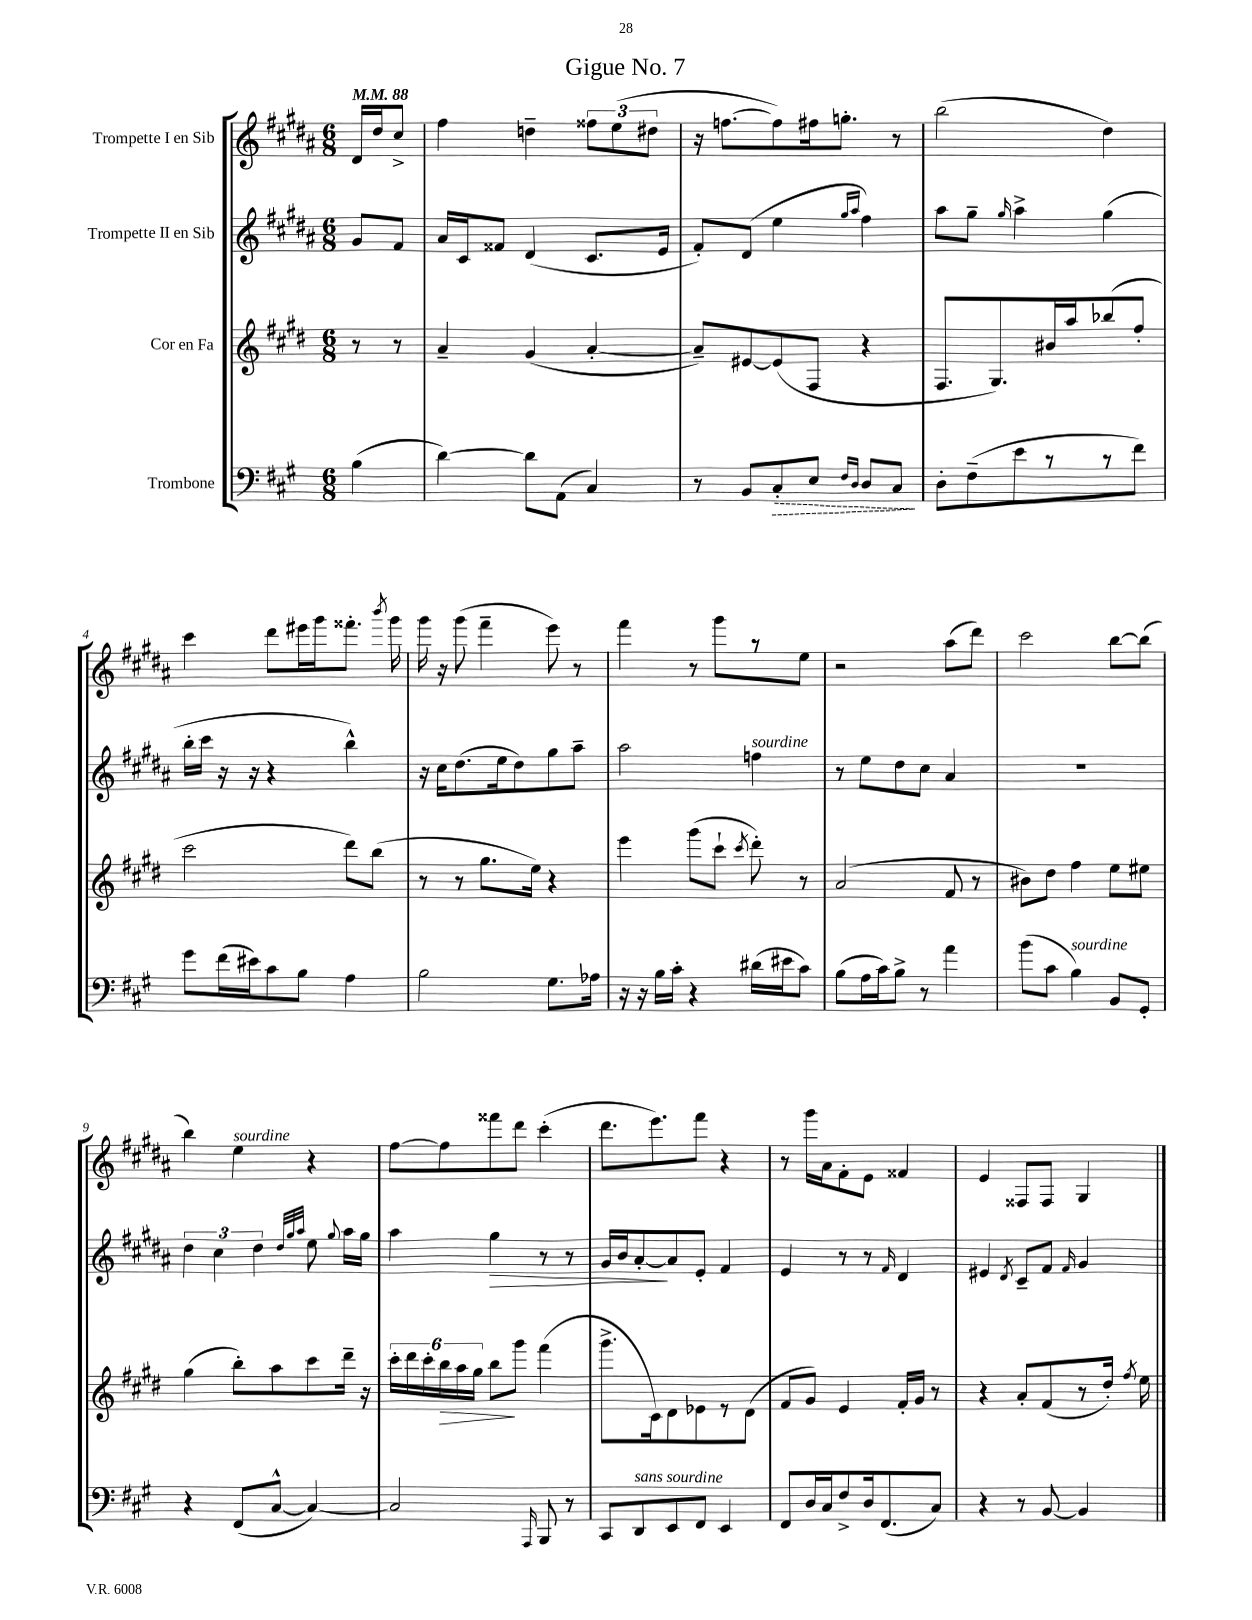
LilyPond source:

\header { title = "Gigue No. 7" }
<<
\new StaffGroup <<
\new Staff = "s0" \with { instrumentName = "Trompette I en Sib" } {
    \clef treble \key b \major \numericTimeSignature \time 6/8 \partial 4 \tempo 4 = 88
    \autoBeamOff dis'16[ dis''16 cis''8]-> |
    fis''4 d''4-- \tuplet 3/2 { fisis''8[ e''8( dis''8] } |
    r16 f''8.[~ f''8) fis''16 g''8.]-. r8 |
    b''2( dis''4) |
    cis'''4 dis'''8[ eis'''16 gis'''16 fisis'''8.]-. \acciaccatura { b'''8 } gis'''16 |
    gis'''16 r16 gis'''8( fis'''4-- e'''8) r8 |
    fis'''4 r8 gis'''8[ r8 e''8] |
    r2 ais''8[( dis'''8]) |
    cis'''2 b''8[~ b''8]( |
    b''4) e''4^\markup { \italic "sourdine" } r4 |
    fis''8[~ fis''8 fisis'''8 dis'''8] cis'''4-.( |
    dis'''8.[ e'''8.) fis'''8] r4 |
    r8 gis'''16[ ais'16 fis'8-. e'8] fisis'4 |
    e'4 fisis8[ fisis8] gis4 \bar "|." |
}
\new Staff = "s1" \with { instrumentName = "Trompette II en Sib" } {
    \clef treble \key b \major \numericTimeSignature \time 6/8 \partial 4
    \autoBeamOff gis'8[ fis'8] |
    ais'16[ cis'16 fisis'8] dis'4( cis'8.[ e'16] |
    fis'8[-.) dis'8]( e''4 \grace { gis''16[ ais''16] } fis''4) |
    ais''8[ gis''8]-- \grace { gis''16 } ais''4-> gis''4( |
    b''16[-. cis'''16] r16 r16 r4 b''4-^) |
    r16 cis''16[ dis''8.( e''16 dis''8) gis''8 ais''8]-- |
    ais''2 f''4^\markup { \italic "sourdine" } |
    r8 e''8[ dis''8 cis''8] ais'4 |
    R2. |
    \tuplet 3/2 { dis''4 cis''4 dis''4 } \grace { dis''32[ gis''32 ais''32] } e''8 \appoggiatura { gis''8 } ais''16[ gis''16] |
    ais''4 gis''4\> r8 r8 |
    gis'16[ b'16 ais'8~-.\! ais'8 e'8]-. fis'4 |
    e'4 r8 r8 \grace { fis'16 } dis'4 |
    eis'4 \acciaccatura { dis'8 } cis'8[-- fis'8] \grace { fis'16 } gis'4 \bar "|." |
}
\new Staff = "s2" \with { instrumentName = "Cor en Fa" } {
    \clef treble \key e \major \numericTimeSignature \time 6/8 \partial 4
    \autoBeamOff r8 r8 |
    a'4-- gis'4( a'4~-. |
    a'8[--) eis'8~ eis'8( fis8] r4 |
    fis8.[ gis8.) bis'16 a''16 bes''8( fis''8]-. |
    cis'''2 dis'''8[) b''8]( |
    r8 r8 gis''8.[ e''16]) r4 |
    e'''4 gis'''8[( cis'''8]-! \acciaccatura { cis'''8 } dis'''8-.) r8 |
    a'2( fis'8 r8 |
    bis'8[) dis''8] fis''4 e''8[ eis''8] |
    gis''4( b''8[-.) a''8 cis'''8 dis'''16]-- r16 |
    \tuplet 6/4 { cis'''16[-. dis'''16 cis'''16-. b''16\> a''16 gis''16] } b''8[\! gis'''8] fis'''4( |
    gis'''8.[-> cis'16) dis'8 ees'8 r8 dis'8]( |
    fis'8[ gis'8]) e'4 fis'16[-. gis'16] r8 |
    r4 a'8[-. fis'8( r8 dis''16]-.) \acciaccatura { fis''8 } e''16 \bar "|." |
}
\new Staff = "s3" \with { instrumentName = "Trombone" } {
    \clef bass \key a \major \numericTimeSignature \time 6/8 \partial 4
    \autoBeamOff b4( |
    d'4~) d'8[ a,8]( cis4) |
    r8 b,8[ \once \override Hairpin.style = #'dashed-line cis8-.\> e8] \grace { fis16[ d16] } d8[ cis8]\! |
    d8[-. fis8--( e'8 r8 r8 fis'8]) |
    gis'8[ fis'16( eis'16) cis'8 b8] a4 |
    b2 gis8.[ aes16] |
    r16 r16 b16[ cis'16]-. r4 dis'16[( eis'16 cis'8]) |
    b8[( a16 cis'16) b8]-> r8 a'4 |
    b'8[( cis'8] b4^\markup { \italic "sourdine" }) b,8[ gis,8]-. |
    r4 fis,8[( cis8]~-^ cis4~) |
    cis2 \grace { a,,16 } b,,8 r8 |
    cis,8[ d,8^\markup { \italic "sans sourdine" } e,8 fis,8] e,4 |
    fis,8[ d16 cis16 fis8-> d16 fis,8.( cis8]) |
    r4 r8 b,8~ b,4 \bar "|." |
}
>>
>>
